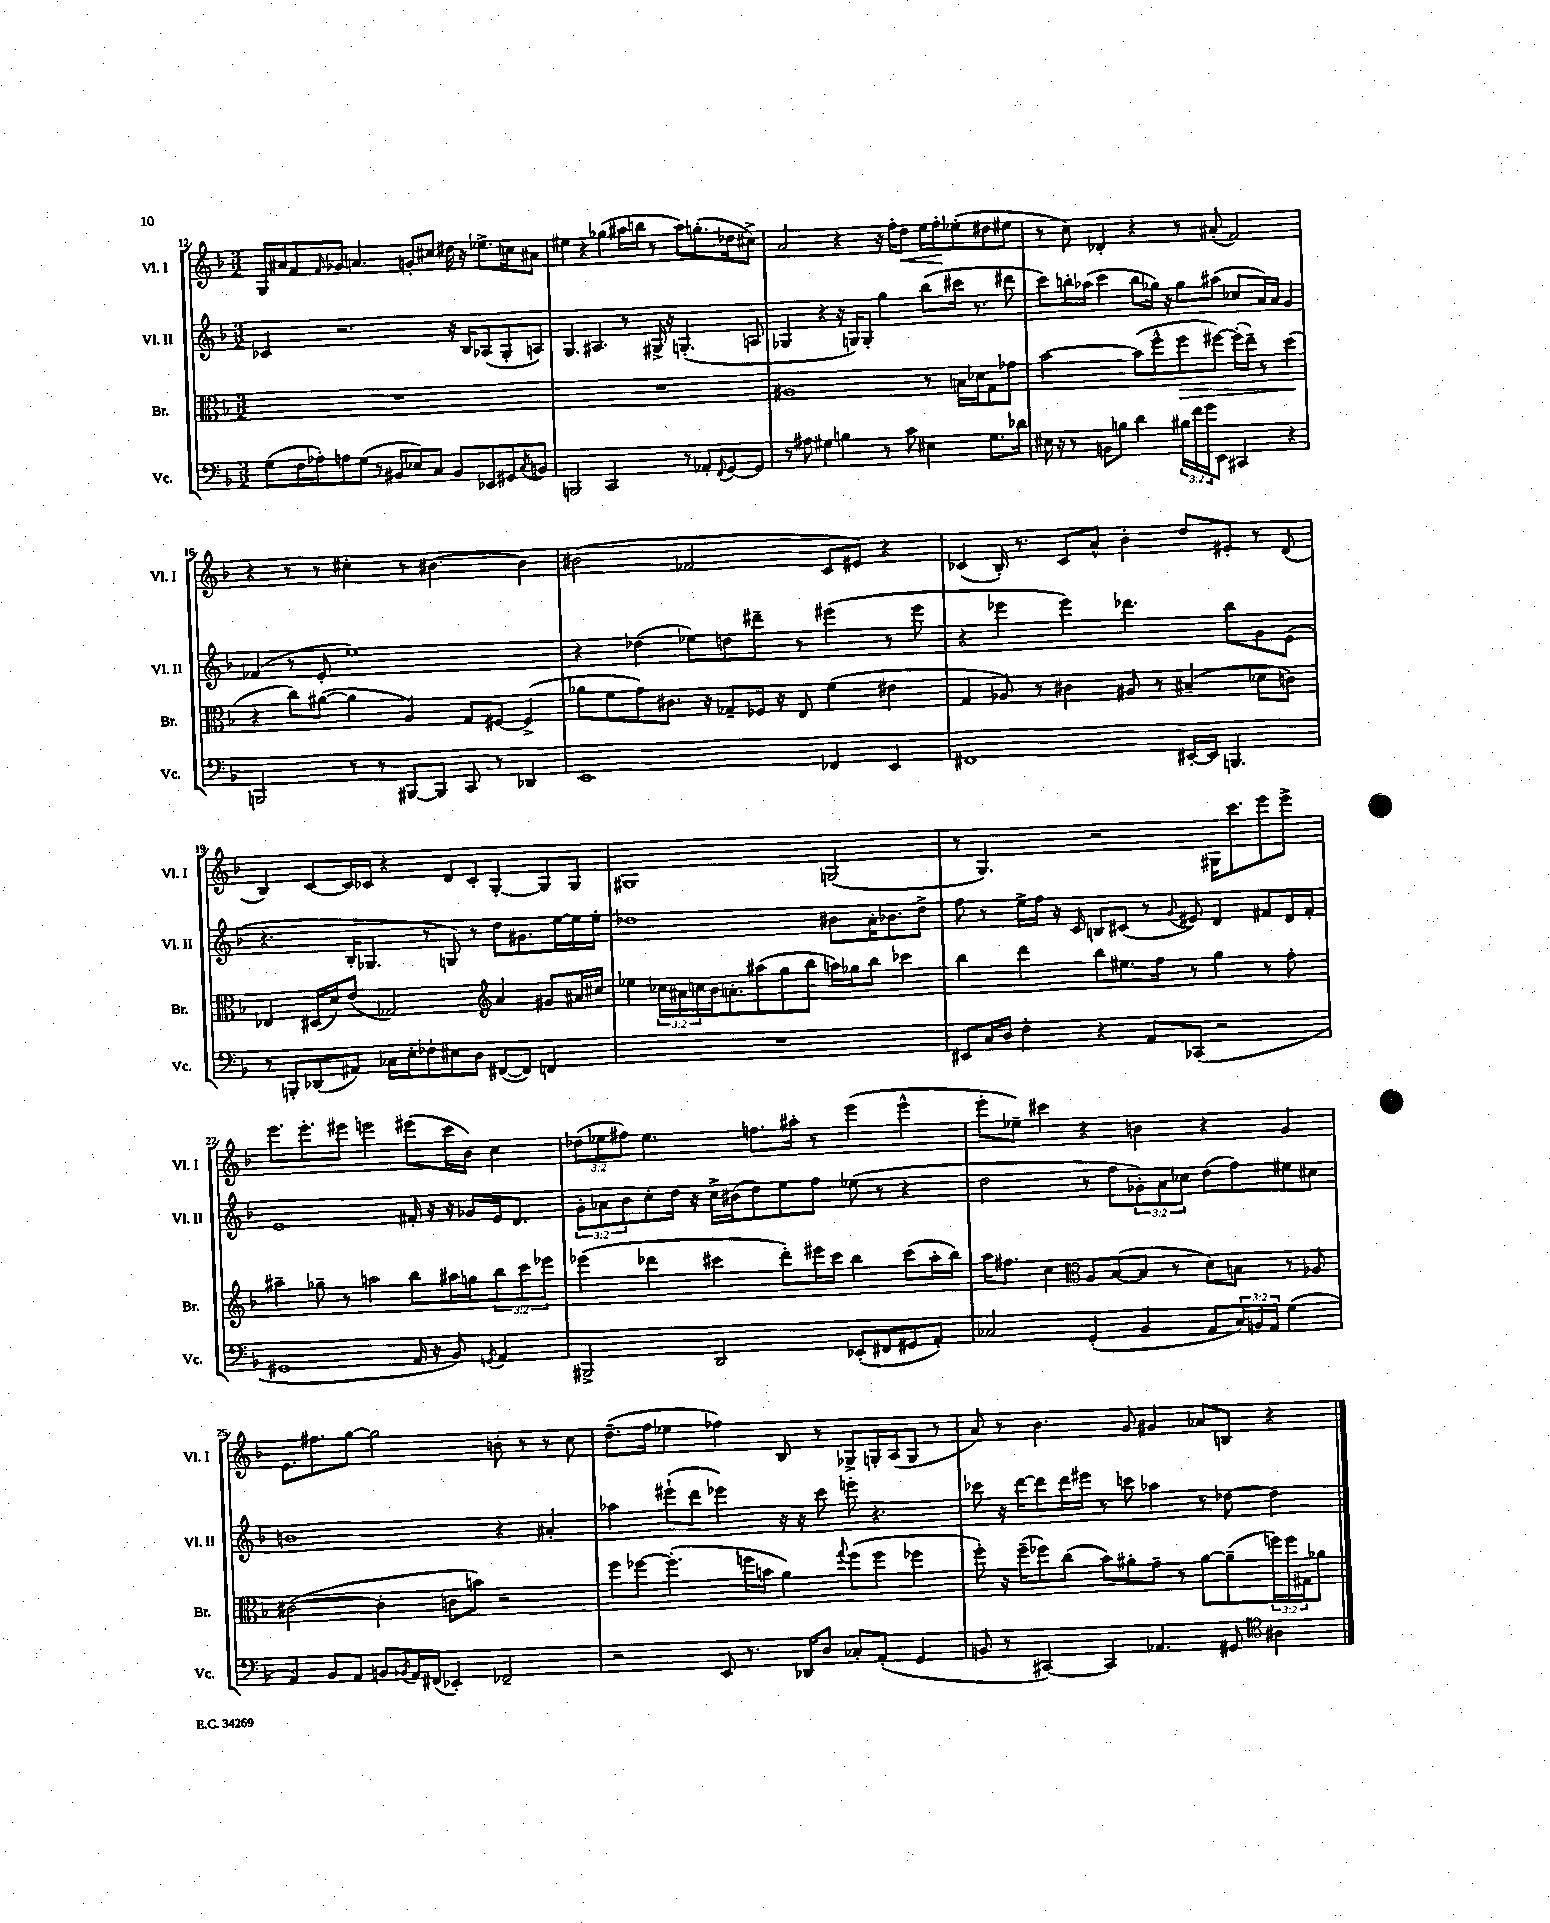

**kern	**kern	**kern	**kern
*staff4	*staff3	*staff2	*staff1
*clefF4	*clefC3	*clefG2	*clefG2
*k[b-]	*k[b-]	*k[b-]	*k[b-]
*M3/2	*M3/2	*M3/2	*M3/2
(8G	1.r	4c-	16G
.	.	.	16a#
16F	.	.	8f
16A-')	.	.	.
.	.	.	16qqf
8A	.	2.r	8g-
(8G	.	.	4.a
8r	.	.	.
8BB#	.	.	.
8E-)	.	.	8g'
8C	.	.	8cc#
8BB#	.	16r	16dd#
.	.	16B-	16r
8EE-	.	(8A-	8.ee-^
8GG#	.	8G'	.
.	.	.	16cc
8qC	.	.	.
8BB	.	8A)	8a#
=	=	=	=
2BBB	1.r	4.G	4ee#
.	.	.	4r
.	.	4.A#	.
2CC	.	.	(4gg-
.	.	8r	16aa#
.	.	.	16bb
.	.	16G#^	8r
.	.	16r	.
8r	.	(4.G'	8aa#)
8AA-'	.	.	(8.gg'
8qqFF	.	.	.
[8GG	.	.	.
.	.	.	16dd-
8GG]	.	8A	8cc#^)
=	=	=	=
8r	1A#	4G-	2a
8A#	.	.	.
4G#	.	4r	.
4B	.	16r	4r
.	.	16G)	.
.	.	8G'	.
8r	.	4gg	16r
.	.	.	16ff'
8c	.	.	8dd
4E#	8r	(8bb-	16ee
.	.	.	16ff'
.	16B	16ccc#	(8ee-'
.	16d-	8.r	.
8.G#	8G	.	8dd#
.	8g-	8ddd#	8ee#
16d-	.	.	.
=	=	=	=
16E#	[2b-	8ccc)	8r
16r	.	.	.
8r	.	16bb'	8cc)
.	.	(16aa-	.
8BB	.	4ccc	4d-'
8B	.	.	.
4d	(8b-]	8bb	4r
.	8ff^^	16gg-)	.
.	.	16r	.
24B#	8ff	8gg-	8r
24f	.	.	.
24g	.	.	.
8EE	[8ff#)	(8aa#	(8a#'
4CC#	(16ff#']	8cc-	2f)
.	16ee~)	.	.
.	8r	16a)	.
.	.	16a	.
4r	(4dd	4g	.
=	=	=	=
2BBB	4r	(4f-	4r
.	8cc)	8r	8r
.	([8a#	8e'	8r
8r	4a#]	1ee)	4cc#'
8r	.	.	.
[8BBB#	4A)	.	8r
8BBB#]	.	.	[4.b#
8CC	8G	.	.
8r	[8F#	.	.
4DD-	(4F#^]	.	4b#]
=	=	=	=
1EE	8a-	4r	(2b#
.	8f	.	.
.	8g)	(4dd-	.
.	8.c#	.	.
.	.	8ee-)	2f-
.	16r	.	.
.	8G-~	8dd	.
.	16F-	8ddd#~	.
.	16r	.	.
.	8E	8r	.
4FF-	(4f	(4eee#	8c
.	.	.	8e#)
4EE	4e#	8r	4r
.	.	8eee#	.
=	=	=	=
1FF#	4G	4r	(4c-
.	8A-)	4eee-	16B-')
.	.	.	8.r
.	8r	.	.
.	4c#	4eee-)	8c-
.	.	.	8a^^
.	8A#	4.ddd-	4b-'
.	8r	.	.
[16EE#'	(4B#~	.	8dd
16EE#]	.	.	.
4.BBB	.	8bb-	8e#'
.	8d-	8g	8r
.	8c)	(8e	(8d
=	=	=	=
8r	4E-	4.r	4B-)
8BBB'	.	.	.
(8DD-	(16D#	.	[8c
.	16d)	.	.
8AA#)	(8e	16B-'	16c]
.	.	8.G-	16c-
16C-	2G-)	.	4r
16E'	.	.	.
8F-'	.	8r	.
8E#	.	8G)	8d
8D	.	8r	8c-'
*	*clefG2	*	*
([8FF#	4a	8dd	[4G'
8FF#])	.	8.g#	.
4FF	8g#	.	8G]
.	.	[16ee	.
.	16a#	16ee]	8G
.	16cc#	16ee'	.
=	=	=	=
1.r	4ee-	1dd-	1G#
.	24cc-	.	.
.	24a#	.	.
.	24cc	.	.
.	16b-	.	.
.	8.a'	.	.
.	(8aa#	.	.
.	8gg	.	.
.	8bb-	.	.
.	16aa)	8b#	(2G
.	16gg-	.	.
.	8bb-	16a'	.
.	.	8.b-	.
.	4ccc-	.	.
.	.	8dd-^	.
=	=	=	=
8EE#	4bb-	8ff	8r
16C	.	8r	4.G)
16D	.	.	.
4F'	4ddd	16ee^	.
.	.	16ff	.
.	.	16r	.
.	.	16c	.
4r	8bb-	8B	2r
.	8.ee#	(8c#	.
8AA	.	8r	.
.	16ff	.	.
.	.	8qqg	.
(8CC-	8r	8e#)	.
2r	4gg	4d	16G#
.	.	.	8.ccc
.	8r	8f#	8eee
.	8ff'	16d	8eee^
.	.	16f#'	.
=	=	=	=
1GG#	4aa#~	1e	8.eee
.	.	.	8.eee'
.	8gg-~	.	.
.	8r	.	8eee#
.	2aa	.	2eee
16AA	8bb-	16f#'	(8eee#
16r	.	16r	.
8BB-)	16aa#	16r	16ccc
.	16gg	16g-	16b-)
8qGG	.	.	.
4AA	12bb-	16e	4cc
.	.	8.d	.
.	12ccc	.	.
.	12eee-	.	.
=	=	=	=
2BBB#^	(4eee-	12g'	(12dd-
.	.	12a-	12ee-
.	.	12b-	12ff#)
.	4ddd-	8cc'	4.ee-
.	.	16dd	.
.	.	16r	.
2DD	4ccc#	16cc^	.
.	.	(16b#	.
.	.	8dd)	8.ff
.	8ddd-')	8ee	.
.	.	.	16aa#'
.	16eee#	8ff	8r
.	16ccc#	.	.
(8EE-'	4bb-	(8ee-	(4eee
8FF#	.	8r	.
8GG#	(8ccc#	4r	4eee^^
8AA')	16aa'	.	.
.	16bb-)	.	.
=	=	=	=
2C-	16aa	2dd	8eee'
.	8.ff#	.	.
.	.	.	8ee-~)
.	4cc	.	4ccc#
*	*clefC3	*	*
(4GG'	8A	8r	4r
.	([8B-	8ff	.
4BB-	8B-]	12g-')	4b
.	.	12a	.
.	8r	.	.
.	.	12cc-	.
8AA	8d)	(8dd	4r
24C-)	8B	8ff)	.
24BB	.	.	.
24AA	.	.	.
(4G	8r	8ee#	4g
.	8A-	8cc#	.
=	=	=	=
4AA)	([2c#	1b	8.e
.	.	.	8.ff#
8BB-	.	.	.
8AA	.	.	[8gg
8BB	4c#']	.	2gg]
8qBB-	.	.	.
16AA	.	.	.
(16FF#	.	.	.
4EE-')	8c	.	.
.	8b)	.	.
2FF-~	2r	4r	8b'
.	.	.	8r
.	.	4a#'	8r
.	.	.	8cc
=	=	=	=
2r	8ff	4aa-	(8.dd~
.	[8ff-	.	.
.	.	.	16ff
.	(4.ff-']	(8eee#`	4ee-
.	.	8ddd	.
8EE	.	4eee-)	4ff-)
8.r	16ff	.	.
.	16b	.	.
.	4a)	16r	8B-
16DD-	.	16r	.
8D	.	8ccc	8r
.	8qqgg	.	.
8C-'	(8ff	8eee'	8G-^
(8AA'	8ff	4.r	16G'
.	.	.	(16A
4GG	4ff-	.	8G
.	.	.	8r
=	=	=	=
8BB	8ff')	8ccc-	8a)
8r	16r	16r	8r
.	(16ff~	[16ddd	.
[4CC#)	8ff-)	8ddd]	4.b-
.	(8cc	16ddd	.
.	.	16eee#	.
4CC#]	8b-)	8r	.
.	8a#'	8ccc	8g
4.AA-	8g~	4aa-	4g#
.	8r	.	.
.	[8a#	8r	8a-
8GG#	(8a#~]	[8dd-	8B
*clefC4	*	*	*
4A#	24ff)	4dd-]	4r
.	24ff	.	.
.	24G#	.	.
.	8a-	.	.
==	==	==	==
*-	*-	*-	*-
